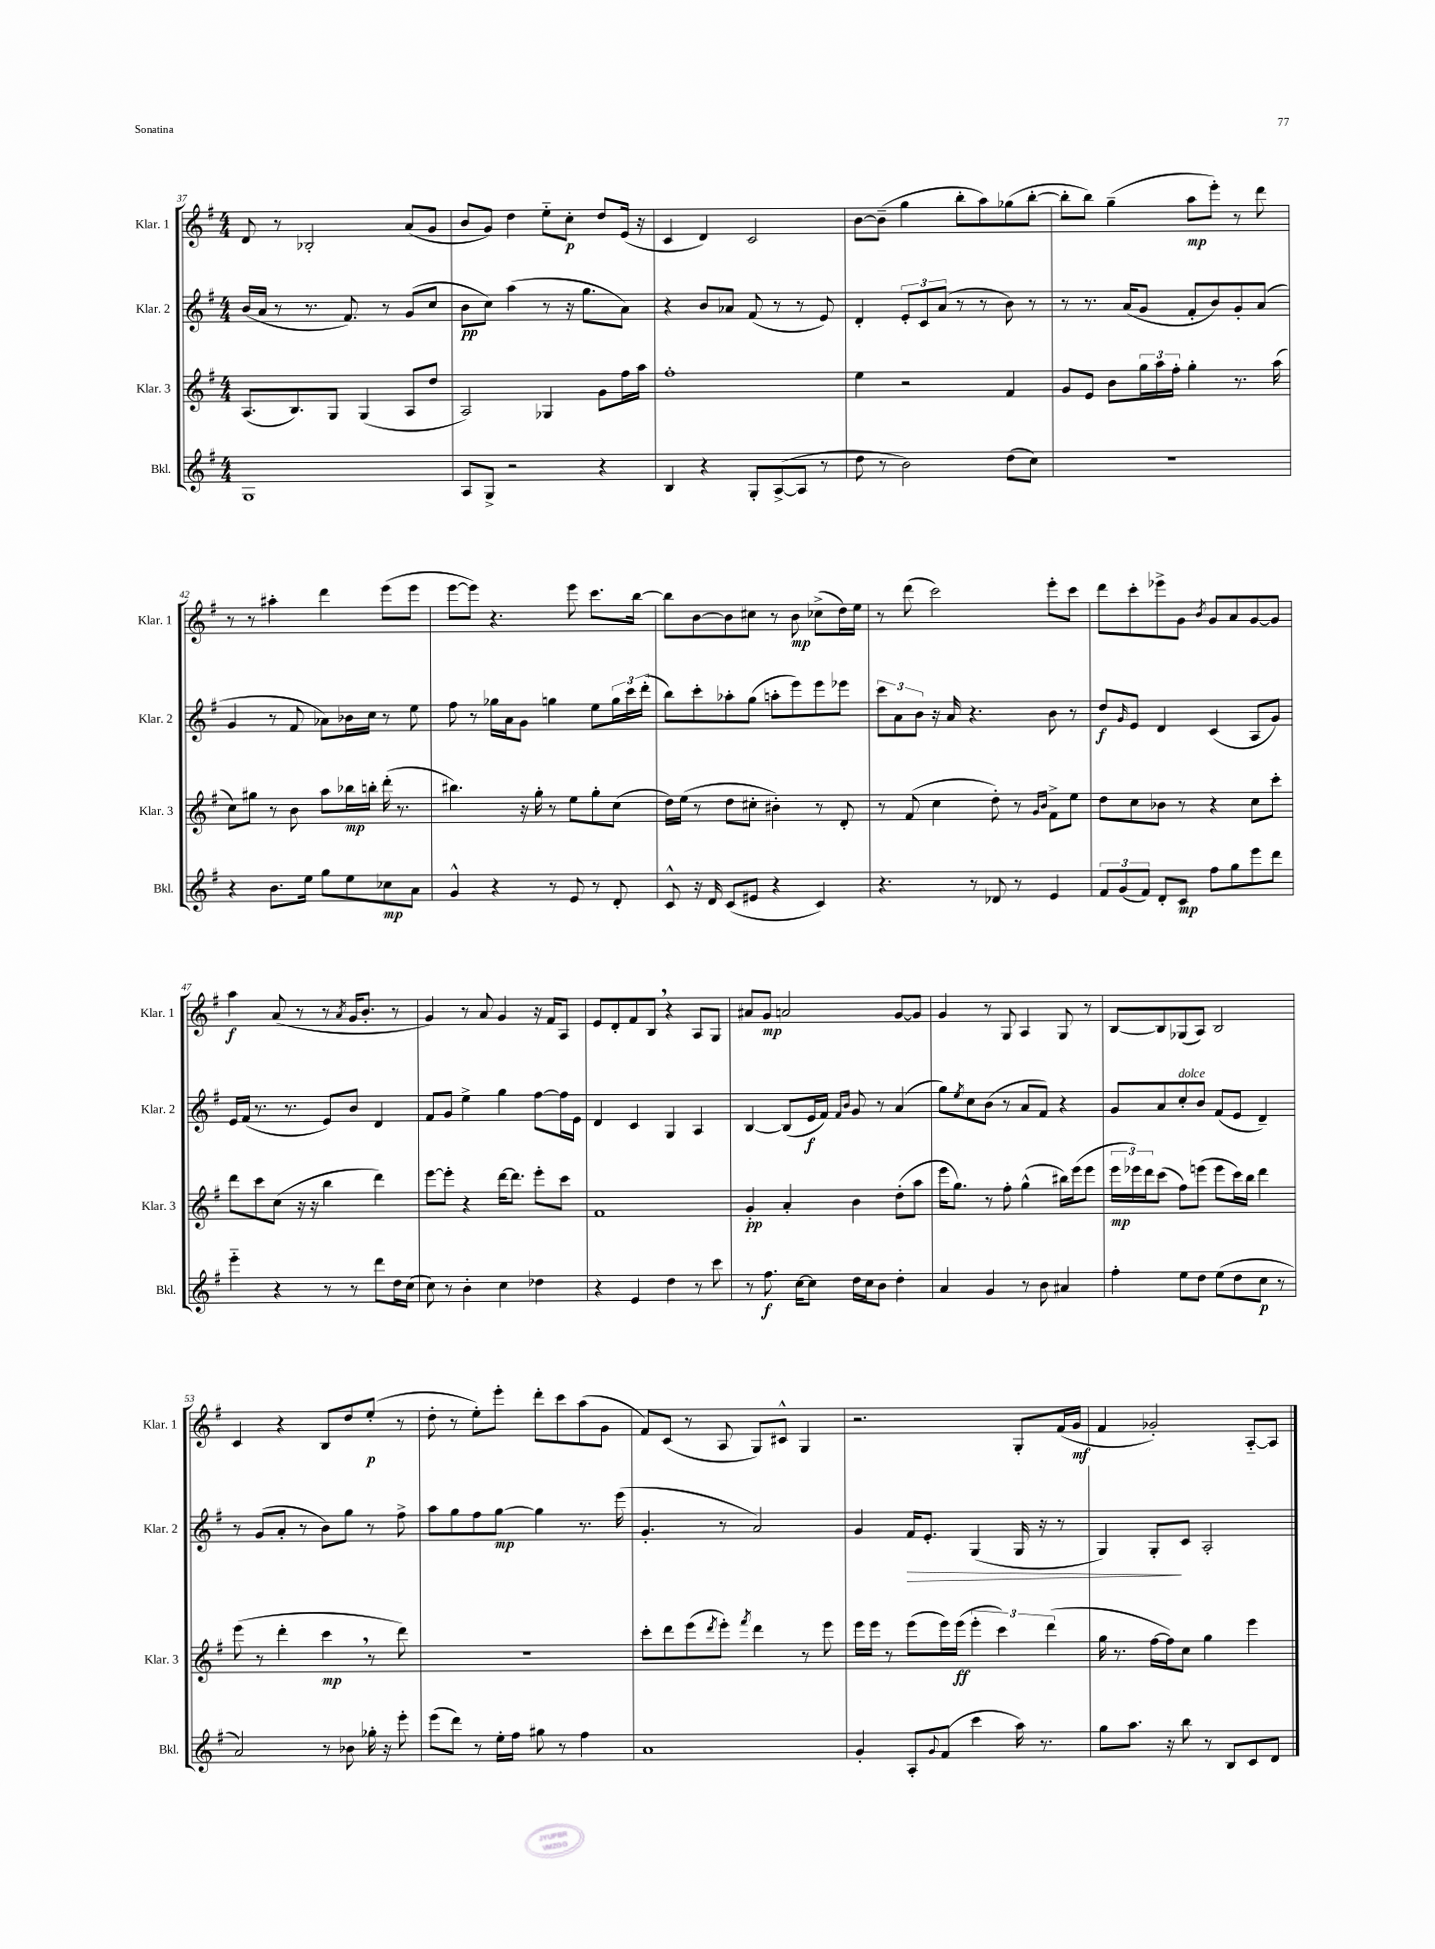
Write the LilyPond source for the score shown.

<<
\new StaffGroup <<
\new Staff = "s0" \with { instrumentName = "Klar. 1" shortInstrumentName = "Klar. 1" } {
    \clef treble \key g \major \numericTimeSignature \time 4/4
    d'8 r8 bes2-. a'8( g'8 |
    b'8 g'8) d''4 e''8-_ c''8-.\p d''8 e'16( r16 |
    c'4 d'4) c'2 |
    b'8~ b'8--( g''4 b''8-. a''8) ges''8( b''8~-. |
    b''8-. b''8) g''4--( a''8\mp e'''8-.) r8 d'''8 |
    r8 r8 ais''4-. d'''4 e'''8( e'''8 |
    e'''8~ e'''8) r4. e'''8 c'''8. b''16~ |
    b''8 b'8~ b'8 cis''8 r8 b'8\mp ces''8->( d''16) e''16 |
    r8 d'''8( c'''2) e'''8-. c'''8 |
    d'''8 c'''8-. ees'''8-> g'8 \acciaccatura { b'8 } g'8 a'8 g'8~ g'8 |
    a''4\f a'8( r8 r8 \acciaccatura { a'8 } g'16 b'8.-. r8 |
    g'4) r8 a'8 g'4 r16 fis'16 a8 |
    e'8 d'8-. fis'8 b8 \breathe r4 a8 g8 |
    ais'8 g'8\mp a'2 g'8~ g'8 |
    g'4 r8 g8 a4 g8 r8 |
    b8~ b8 ges8( a8) b2 |
    c'4 r4 b8 d''8 e''8-.\p( r8 |
    d''8-. r8 e''8-.) e'''8-. d'''8-. c'''8 a''8( g'8 |
    fis'8) c'8( r8 a8 g8) cis'8-^ g4 |
    r2. g8-. fis'16( g'16\mf |
    fis'4 ges'2-.) a8~-_ a8 \bar "|." |
}
\new Staff = "s1" \with { instrumentName = "Klar. 2" shortInstrumentName = "Klar. 2" } {
    \clef treble \key g \major \numericTimeSignature \time 4/4
    b'16( a'16 r8 r8. fis'8.) r8 g'8( c''8 |
    b'8\pp c''8) a''4( r8 r16 g''8. a'8) |
    r4 b'8 aes'8 fis'8( r8 r8 e'8) |
    d'4-. \tuplet 3/2 { e'8-. c'8 a'8( } r8 r8 b'8) r8 |
    r8 r8. a'16( g'8 fis'8-. b'8) g'8-. a'8( |
    g'4 r8 fis'8 aes'8) bes'16 c''16 r8 e''8 |
    fis''8 r8 ges''16 a'16 g'8 g''4 e''8 \tuplet 3/2 { g''16 c'''16 d'''16-.( } |
    b''8) c'''8-. aes''8-. g''8( a''8-. e'''8) e'''8 ees'''8 |
    \tuplet 3/2 { c'''8 a'8 b'8 } r16 a'16 r4. b'8 r8 |
    d''8\f \grace { g'16 } e'8 d'4 c'4( a8 g'8) |
    e'16 fis'16( r8. r8. e'8) b'8 d'4 |
    fis'8 g'8 e''4-> g''4 fis''8~ fis''16 e'16 |
    d'4 c'4 g4 a4 |
    b4~ b8( e'16\f fis'16) \grace { fis'16 b'16 } g'8 r8 a'4( |
    g''8) \acciaccatura { e''8 } c''8 b'8( r8 a'8 fis'8) r4 |
    g'8 a'8 c''8-.^\markup { \italic "dolce" } b'8 fis'8( e'8 d'4--) |
    r8 g'8( a'8-. r8 b'8) g''8 r8 fis''8-> |
    a''8 g''8 fis''8 g''8~\mp g''4 r8. e'''16( |
    g'4.-. r8 a'2) |
    g'4 fis'16\> e'8.-. g4( g16 r16 r8 |
    g4) g8-.\! c'8 a2-. \bar "|." |
}
\new Staff = "s2" \with { instrumentName = "Klar. 3" shortInstrumentName = "Klar. 3" } {
    \clef treble \key g \major \numericTimeSignature \time 4/4
    a8.( b8.) g8 g4( a8 d''8 |
    a2) ges4 g'8 fis''16 a''16 |
    fis''1-. |
    e''4 r2 fis'4 |
    g'8 e'8 b'8 \tuplet 3/2 { g''16 a''16 fis''16-. } g''4-. r8. a''16( |
    c''8) gis''8 r8 b'8 a''8 bes''16\mp b''16-. d'''16-.( r8. |
    bis''4.) r16 g''16-. r8 e''8 g''8-. c''8( |
    d''16) e''16( r8 d''8 cis''8-. bis'4-.) r8 d'8-. |
    r8 fis'8( c''4 d''8-.) r8 \grace { g'16 b'16 } fis'8-> e''8 |
    d''8 c''8 bes'8 r8 r4 c''8 c'''8-. |
    d'''8 c'''8 c''8( r16 r16 b''4 d'''4) |
    e'''8~ e'''8-. r4 d'''16~ d'''8. e'''8-. c'''8 |
    fis'1 |
    g'4-.\pp a'4-. b'4 d''8-.( a''8 |
    e'''16 g''8.) r8 fis''8-. g''4-^( bis''16) e'''16( e'''8 |
    \tuplet 3/2 { e'''16\mp ees'''16) d'''16 } c'''8( fis''8) e'''8( e'''8 c'''16) b''16 d'''4 |
    e'''8( r8 d'''4-. c'''4\mp \breathe r8 d'''8) |
    R1 |
    c'''8-. d'''8 e'''8( \acciaccatura { d'''8 } e'''8-.) \acciaccatura { fis'''8 } d'''4 r8 e'''8 |
    e'''16 e'''16 r8 e'''8( e'''16) e'''16\ff( \tuplet 3/2 { e'''4-. c'''4) d'''4( } |
    g''16 r8. fis''16~ fis''16) c''8 g''4 e'''4 \bar "|." |
}
\new Staff = "s3" \with { instrumentName = "Bkl." shortInstrumentName = "Bkl." } {
    \clef treble \key g \major \numericTimeSignature \time 4/4
    g1 |
    a8 g8-> r2 r4 |
    b4 r4 g8-. a8~->( a8 r8 |
    d''8 r8 b'2) d''8( c''8) |
    R1 |
    r4 b'8. e''16 g''8 e''8 ces''8\mp a'8 |
    g'4-^ r4 r8 e'8 r8 d'8-. |
    c'8-^ r16 d'16 c'8( eis'8 r4 c'4) |
    r4. r8 des'8 r8 e'4 |
    \tuplet 3/2 { fis'8 g'8( fis'8) } d'8-. c'8\mp fis''8 g''8 e'''8 d'''8 |
    e'''4-_ r4 r8 r8 d'''8 d''16 c''16( |
    c''8) r8 b'4-. c''4 des''4 |
    r4 e'4 d''4 r8 c'''8 |
    r8 fis''8.\f c''16~ c''8 d''16 c''16 b'8 d''4-. |
    a'4 g'4 r8 b'8 ais'4 |
    fis''4-. e''8 d''8 e''8( d''8 c''8\p r8 |
    a'2) r8 bes'8 ges''16-. r16 e'''8-. |
    e'''8( d'''8) r8 e''16-. fis''16 gis''8 r8 fis''4 |
    a'1 |
    g'4-. a8-. \appoggiatura { g'8 } fis'8( c'''4 a''16) r8. |
    g''8 a''8. r16 b''8 r8 b8 c'8 d'8 \bar "|." |
}
>>
>>
\layout { \context { \Score currentBarNumber = #37 } }
